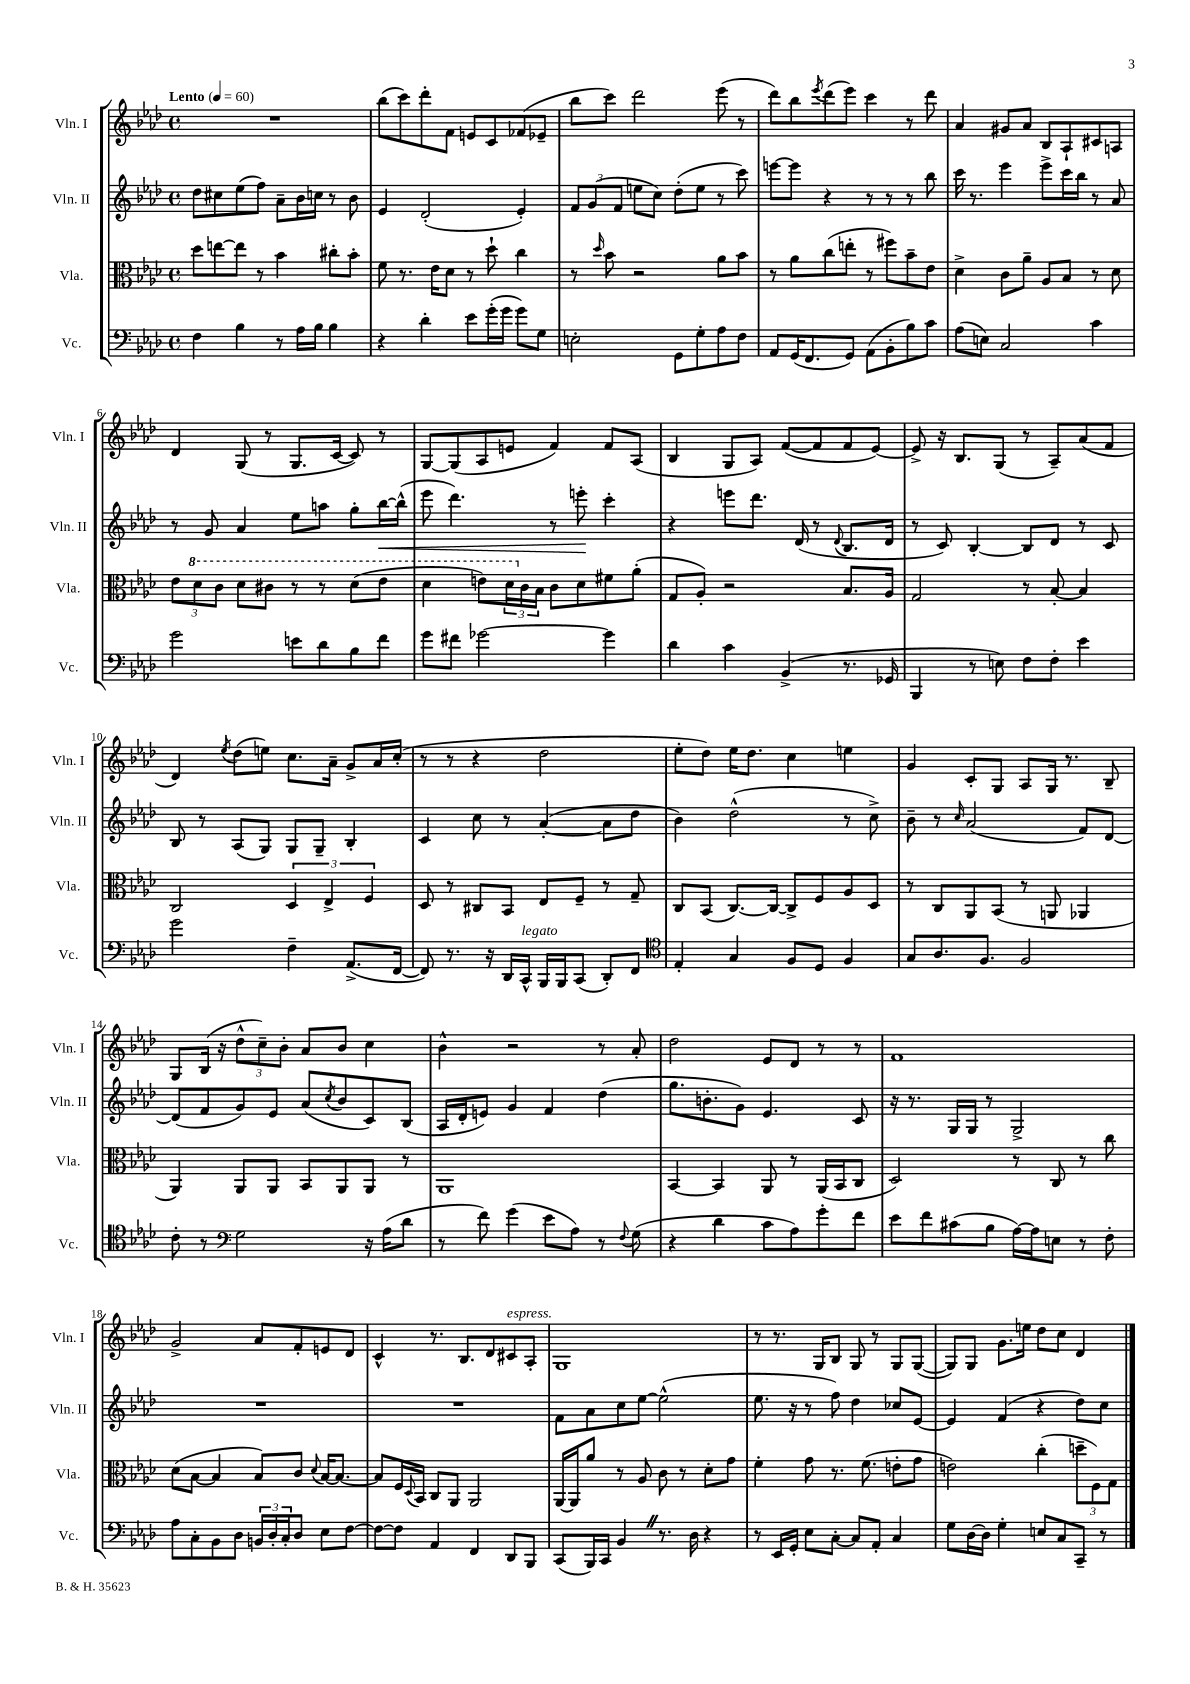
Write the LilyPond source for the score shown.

<<
\new StaffGroup <<
\new Staff = "s0" \with { instrumentName = "Vln. I" shortInstrumentName = "Vln. I" } {
    \clef treble \key aes \major \defaultTimeSignature \time 4/4 \tempo "Lento" 4 = 60
    R1 |
    bes''8( c'''8) des'''8-. f'8 e'8 c'8 fes'8( ees'8-- |
    bes''8 c'''8) des'''2 ees'''8( r8 |
    des'''8) bes''8 \acciaccatura { ees'''8 } des'''8( ees'''8) c'''4 r8 des'''8 |
    aes'4 gis'8 aes'8 bes8 aes8-! cis'8 a8 |
    des'4 g8( r8 g8. c'16~ c'8) r8 |
    g8~ g8( aes8 e'8 f'4) f'8 aes8( |
    bes4 g8 aes8) f'8~( f'8 f'8 ees'8~) |
    ees'8-> r16 bes8. g8( r8 aes8--) aes'8( f'8 |
    des'4) \acciaccatura { ees''8 } des''8( e''8) c''8. aes'16-- g'8-> aes'16 c''16-.( |
    r8 r8 r4 des''2 |
    ees''8-. des''8) ees''16 des''8. c''4 e''4 |
    g'4 c'8-. g8 aes8 g16 r8. bes8-- |
    g8 bes16( r16 \tuplet 3/2 { des''8-^ c''8--) bes'8-. } aes'8 bes'8 c''4 |
    bes'4-^ r2 r8 aes'8-. |
    des''2 ees'8 des'8 r8 r8 |
    f'1 |
    g'2-> aes'8 f'8-. e'8 des'8 |
    c'4-^ r8. bes8. des'8 cis'8^\markup { \italic "espress." } aes8-. |
    g1 |
    r8 r8. g16 bes8 g8 r8 g8 g8~( |
    g8) g8 g'8. e''16 des''8 c''8 des'4 \bar "|." |
}
\new Staff = "s1" \with { instrumentName = "Vln. II" shortInstrumentName = "Vln. II" } {
    \clef treble \key aes \major \defaultTimeSignature \time 4/4
    des''8 cis''8 ees''8( f''8) aes'8-- bes'16 c''16 r8 bes'8 |
    ees'4 des'2-.( ees'4-.) |
    \tuplet 3/2 { f'8 g'8( f'8 } e''8 c''8) des''8-.( e''8 r8 c'''8) |
    e'''8~ e'''8 r4 r8 r8 r8 bes''8 |
    c'''16 r8. ees'''4 ees'''8-> c'''16 bes''16 r8 aes'8 |
    r8 g'8 aes'4 ees''8 a''8 g''8-. bes''16~\< bes''16-^( |
    ees'''8 des'''4.) r8 e'''8-.\! c'''4-. |
    r4 e'''8 des'''8. des'16( r8 \appoggiatura { des'8 } bes8. des'16 |
    r8 c'8) bes4~-. bes8 des'8 r8 c'8 |
    bes8 r8 aes8( g8) g8 g8-- bes4-. |
    c'4 c''8 r8 aes'4~-.( aes'8 des''8 |
    bes'4) des''2-^( r8 c''8->) |
    bes'8-- r8 \grace { c''16 } aes'2( f'8) des'8~ |
    des'8( f'8 g'8) ees'8 aes'8( \acciaccatura { c''8 } bes'8 c'8) bes8( |
    aes16 des'16-. e'8) g'4 f'4 des''4( |
    g''8. b'8.-. g'8) ees'4. c'8 |
    r16 r8. g16 g16 r8 g2-> |
    R1 |
    R1 |
    f'8 aes'8 c''8 ees''8~ ees''2-^( |
    ees''8. r16 r8 f''8) des''4 ces''8 ees'8~ |
    ees'4 f'4( r4 des''8) c''8 \bar "|." |
}
\new Staff = "s2" \with { instrumentName = "Vla." shortInstrumentName = "Vla." } {
    \clef alto \key aes \major \defaultTimeSignature \time 4/4
    des''8 e''8~ e''8 r8 bes'4 cis''8-. bes'8-. |
    f'8 r8. ees'16 des'8 r8 des''8-! c''4 |
    r8 \grace { des''16 } bes'8 r2 aes'8 bes'8 |
    r8 aes'8 c''8( e''8-. r8 fis''8) bes'8-- ees'8 |
    des'4-> c'8 aes'8-- aes8 bes8 r8 des'8 |
    \tuplet 3/2 { ees'8 \ottava #1 des''8 c''8 } des''8 cis''8 r8 r8 des''8( ees''8 |
    des''4 e''8) \tuplet 3/2 { des''16 \ottava #0 c'16 bes16 } c'8 des'8 fis'8 aes'8-.( |
    g8 aes8-.) r2 bes8. aes16 |
    g2 r8 bes8~-. bes4 |
    c2 \tuplet 3/2 { des4 ees4-> f4 } |
    des8 r8 cis8 bes,8 ees8 f8-- r8 g8-- |
    c8 bes,8( c8.~) c16~ c8-> f8 aes8 des8 |
    r8 c8 aes,8 bes,8( r8 a,8 aes,4 |
    aes,4) aes,8 aes,8 bes,8 aes,8 aes,8 r8 |
    aes,1 |
    bes,4~ bes,4 aes,8 r8 aes,16( bes,16 c8 |
    des2) r8 c8 r8 c''8 |
    des'8( bes8~ bes4 bes8) c'8 \appoggiatura { des'8 } bes16~ bes8.~ |
    bes8 f16 \appoggiatura { des8 } bes,16 c8 aes,8 aes,2 |
    aes,16~ aes,16 aes'8 r8 aes8 c'8 r8 des'8-. g'8 |
    f'4-. g'8 r8. f'8.( e'8-. g'8 |
    e'2) c''4-.( \tuplet 3/2 { d''8-- f8) g8 } \bar "|." |
}
\new Staff = "s3" \with { instrumentName = "Vc." shortInstrumentName = "Vc." } {
    \clef bass \key aes \major \defaultTimeSignature \time 4/4
    f4 bes4 r8 aes16 bes16 bes4 |
    r4 des'4-. ees'8 g'16-.( g'16 g'8) g8 |
    e2-. g,8 g8-. aes8 f8 |
    aes,8 g,16( f,8. g,8) aes,8( bes,8-. bes8) c'8 |
    aes8( e8) c2 c'4 |
    g'2 e'8 des'8 bes8 f'8 |
    g'8 fis'8 ges'2~ ges'4 |
    des'4 c'4 bes,4->( r8. ges,16 |
    bes,,4 r8 e8) f8 f8-. ees'4 |
    g'2 f4-- aes,8.->( f,16~ |
    f,8) r8. r16 des,16 c,16-^^\markup { \italic "legato" } bes,,16 bes,,16 c,8( des,8-.) f,8 |
    \clef tenor ees4-. g4 f8 des8 f4 |
    g8 aes8. f8. f2 |
    c'8-. r8 \clef bass g2 r16 aes16( des'8 |
    r8 f'8) g'4( ees'8 aes8) r8 \appoggiatura { f8 } g8( |
    r4 des'4 c'8 aes8) g'8-. f'8 |
    ees'8 f'8 cis'8( bes8 aes16~) aes16 e8 r8 f8-. |
    aes8 c8-. bes,8 des8 \tuplet 3/2 { b,16 des16-. c16-. } des8 ees8 f8~ |
    f8~ f8 aes,4 f,4 des,8 bes,,8 |
    c,8( bes,,16) c,16 bes,4 \once \override BreathingSign.text = \markup { \musicglyph "scripts.caesura.straight" } \breathe r8. des16 r4 |
    r8 ees,16 g,16-. ees8 c8~-. c8 aes,8-. c4 |
    g8 des16~ des16 g4-. e8 c8 c,8-- r8 \bar "|." |
}
>>
>>
